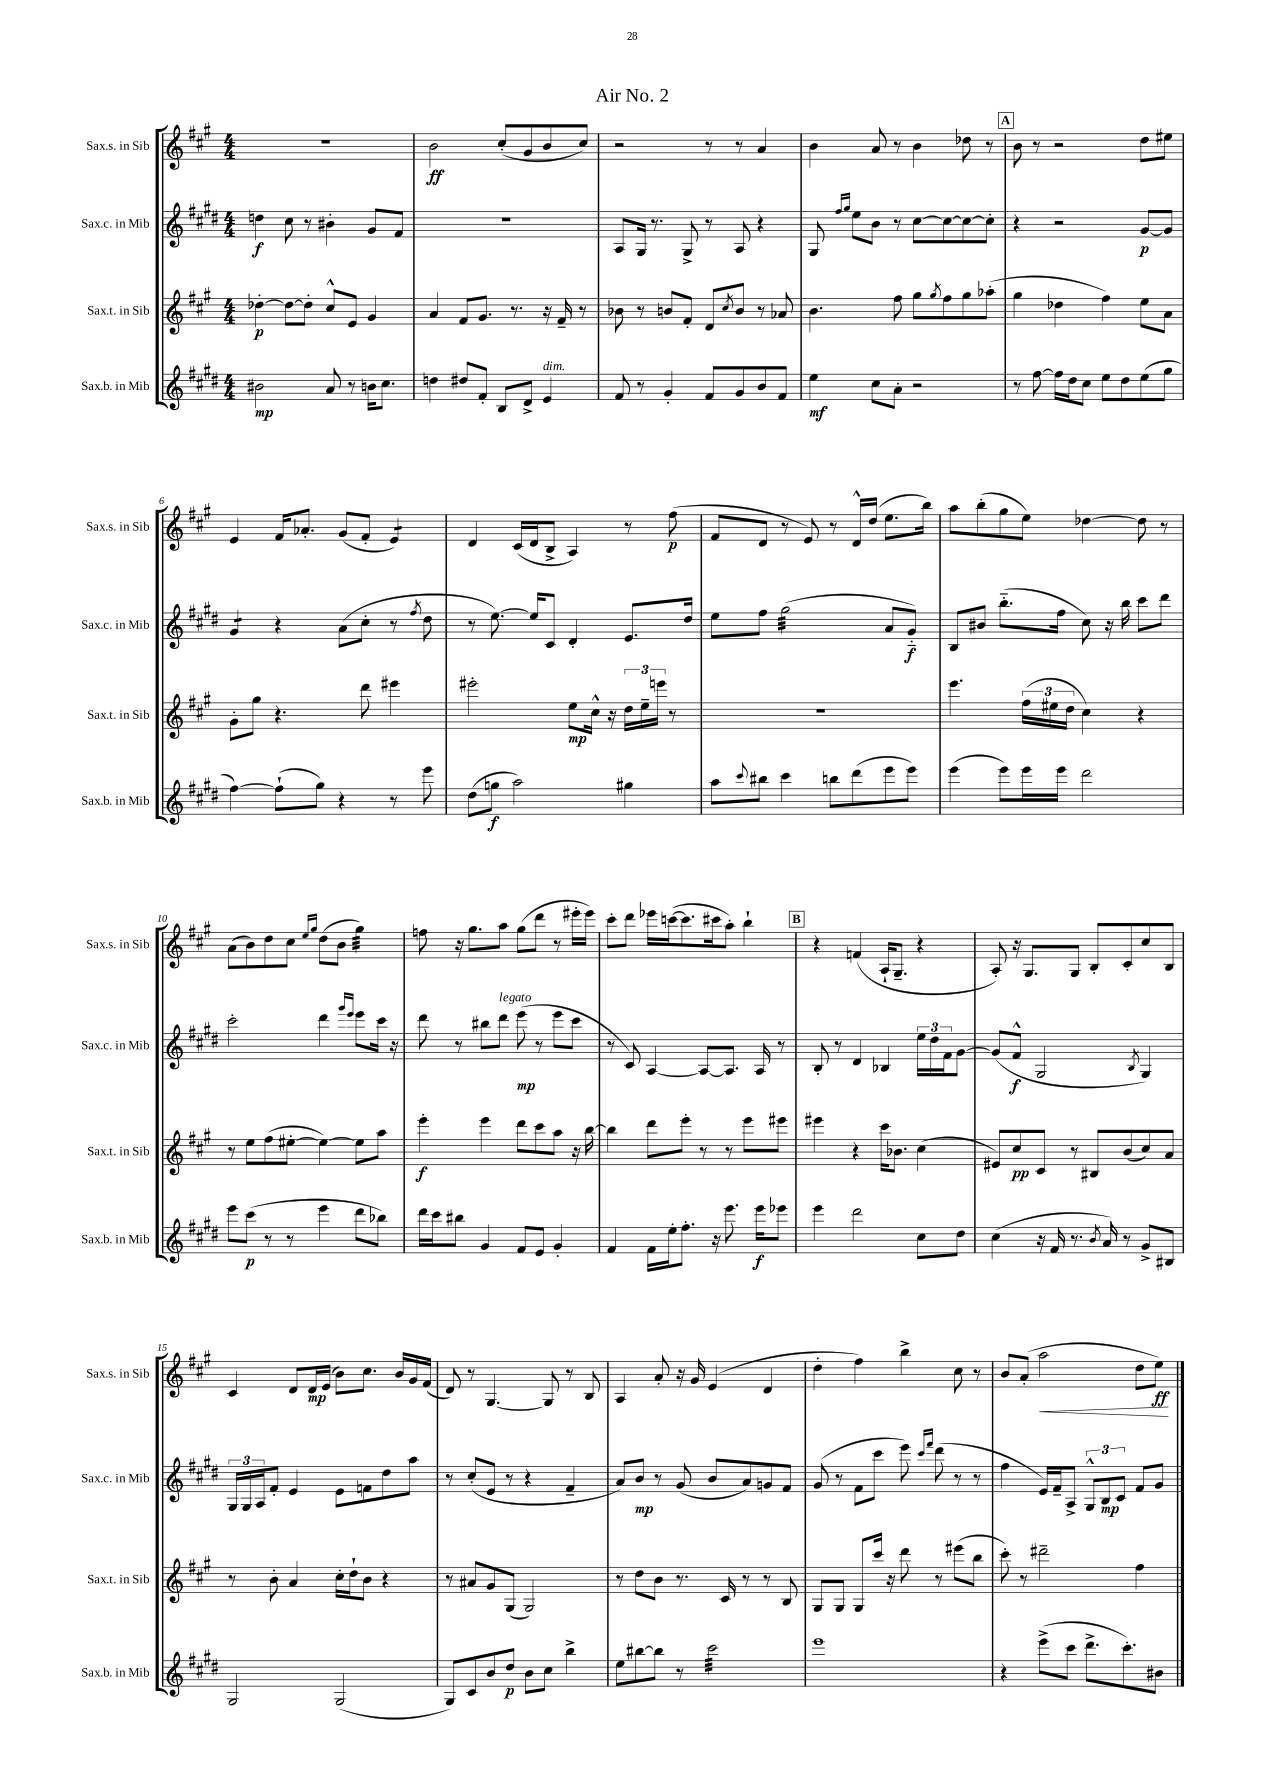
\header { title = "Air No. 2" }
<<
\new StaffGroup <<
\new Staff = "s0" \with { instrumentName = "Sax.s. in Sib" shortInstrumentName = "Sax.s. in Sib" } {
    \clef treble \key a \major \numericTimeSignature \time 4/4
    r1 |
    b'2\ff cis''8-.( gis'8 b'8 cis''8) |
    r2 r8 r8 a'4 |
    b'4 a'8 r8 b'4 des''8 r8 |
    \mark \markup { \box "A" } b'8 r8 r2 d''8 eis''8 |
    e'4 fis'16 aes'8.-. gis'8( fis'8-. e'4:8) |
    d'4 cis'16( d'16 b8-> a4) r8 fis''8\p( |
    fis'8 d'8 r8 e'8) r8 d'16-^ d''16( e''8. b''16) |
    a''8 b''8-.( gis''8 e''8) des''4~ des''8 r8 |
    a'8( b'8) d''8 cis''8 \grace { e''16 gis''16 } d''8( b'8 gis''4:32) |
    f''8 r16 gis''8. a''8 gis''8( d'''8 r8 eis'''16-. eis'''16) |
    cis'''8-. d'''8 ees'''16 c'''16~( c'''8. cis'''16 a''8-.) b''4-! |
    \mark \markup { \box "B" } r4 f'4( a16-! gis8.-- r4 |
    a8-.) r16 gis8. gis8 b8-. cis'8-. cis''8 b8 |
    cis'4 d'8 d'16\mp e'16( b'8) cis''8. b'16 gis'16 fis'16( |
    d'8) r8 gis4.~ gis8 r8 b8 |
    a4 a'8-. r16 gis'16 e'4( d'4 |
    d''4-. fis''4) b''4-> cis''8 r8 |
    b'8 a'8-.( a''2\< d''8 e''8\ff\!) \bar "|." |
}
\new Staff = "s1" \with { instrumentName = "Sax.c. in Mib" shortInstrumentName = "Sax.c. in Mib" } {
    \clef treble \key e \major \numericTimeSignature \time 4/4
    d''4\f cis''8 r8 bis'4-. gis'8 fis'8 |
    R1 |
    a8 gis16 r8. gis8-> r8 a8 r4 |
    gis8 \grace { fis''16 gis''16 } e''8 b'8 r8 cis''8~ cis''8~ cis''8~ cis''8-. |
    \mark \markup { \box "A" } r4 r2 gis'8~\p gis'8 |
    gis'4:8 r4 a'8( cis''8-. r8 \acciaccatura { fis''8 } dis''8 |
    r8 e''8.~) e''16 cis'8 dis'4-. e'8. dis''16 |
    e''8 fis''8 gis''2:32( a'8 gis'8-_\f) |
    b8 bis'8 b''8.-_( fis''16 cis''8) r16 b''16 cis'''8 dis'''8 |
    cis'''2-. dis'''4 \grace { gis'''16 e'''16 } e'''8 cis'''16 r16 |
    dis'''8 r8 bis''8 dis'''8^\markup { \italic "legato" } e'''8\mp( r8 e'''8 cis'''8 |
    r8 cis'8) a4~ a8~ a8. a16 r8 |
    \mark \markup { \box "B" } b8-. r8 dis'4 bes4 \tuplet 3/2 { e''16 dis''16 fis'16 } gis'8~ |
    gis'8( fis'8-^\f gis2 \acciaccatura { b8 } gis4) |
    \tuplet 3/2 { gis16 gis16 a16 } fis'8-. e'4 e'8 f'8 dis''8 a''8 |
    r8 cis''8-.( e'8 r8 r4 fis'4-- |
    a'8) b'8\mp r8 gis'8( b'8 a'8) g'8 fis'8 |
    gis'8( r8 fis'8 cis'''8 e'''8) \grace { cis'''16 fis'''16 } dis'''8( r8 r8 |
    fis''4 e'16) fis'16-- a8-> \tuplet 3/2 { gis8-^ b8\mp cis'8 } fis'8 gis'8 \bar "|." |
}
\new Staff = "s2" \with { instrumentName = "Sax.t. in Sib" shortInstrumentName = "Sax.t. in Sib" } {
    \clef treble \key a \major \numericTimeSignature \time 4/4
    des''4~-.\p des''8~ des''8-. cis''8-^ e'8 gis'4 |
    a'4 fis'8 gis'8. r8. r16 fis'16-- r8 |
    bes'8 r8 b'8 fis'8-. d'8 \acciaccatura { cis''8 } b'8 r8 aes'8 |
    b'4. fis''8 gis''8 \acciaccatura { gis''8 } fis''8 gis''8 aes''8-.( |
    \mark \markup { \box "A" } gis''4 des''4 fis''4) e''8 a'8 |
    gis'8-. gis''8 r4. d'''8 eis'''4 |
    eis'''2-. e''8\mp cis''16-^ r16 \tuplet 3/2 { d''16 e''16-- e'''16 } r8 |
    R1 |
    e'''4. \tuplet 3/2 { fis''16( eis''16 d''16 } cis''4) r4 |
    r8 e''8 fis''8( eis''8~-. eis''4~) eis''8 a''8 |
    e'''4-.\f e'''4 d'''8 cis'''8 a''8 r16 b''16~ |
    b''4 d'''8 e'''8-. r8 r8 e'''8 eis'''8 |
    \mark \markup { \box "B" } eis'''4 r4 cis'''16 bes'8. cis''4( |
    eis'8) cis''8\pp cis'8 r8 bis8 b'8( cis''8) a'8 |
    r8 b'8-. a'4 cis''16-. d''16-! b'8 r4 |
    r8 ais'8 gis'8 gis8( gis2) |
    r8 d''8 b'8 r8. cis'16 r8 r8 b8 |
    gis8 gis8 gis8 cis'''16 r16 d'''8 r8 eis'''8( b''8 |
    cis'''8-.) r8 dis'''2-- fis''4 \bar "|." |
}
\new Staff = "s3" \with { instrumentName = "Sax.b. in Mib" shortInstrumentName = "Sax.b. in Mib" } {
    \clef treble \key e \major \numericTimeSignature \time 4/4
    bis'2\mp a'8 r8 b'16 cis''8. |
    d''4 dis''8 fis'8-. b8 dis'8-> e'4^\markup { \italic "dim." } |
    fis'8 r8 gis'4-. fis'8 gis'8 b'8 fis'8 |
    e''4\mf cis''8 a'8-. r2 |
    \mark \markup { \box "A" } r8 fis''8~ fis''16 dis''16 cis''8 e''8 dis''8 e''8( gis''8 |
    fis''4~) fis''8-!( gis''8) r4 r8 e'''8 |
    dis''8( g''8\f a''2) gis''4 |
    a''8 \appoggiatura { cis'''8 } bis''8 cis'''4 b''8 dis'''8( e'''8 e'''8) |
    e'''4( e'''8) e'''16 e'''16 dis'''2 |
    e'''8 cis'''8\p( r8 r8 e'''4 dis'''8 bes''8) |
    dis'''16 cis'''16 bis''8 gis'4 fis'8 e'8 gis'4-. |
    fis'4 fis'16 e''16-. fis''8.-. r16 e'''8. e'''16\f ees'''8 |
    \mark \markup { \box "B" } e'''4 dis'''2 cis''8 dis''8 |
    cis''4( r16 fis'16 r8. \acciaccatura { b'8 } a'16) r8 gis'8-> bis8 |
    gis2 gis2( |
    gis8) cis'8 b'8 dis''8\p b'8 cis''8 b''4-> |
    e''8 bis''8~ bis''8 r8 cis'''2:32 |
    e'''1 |
    r4 e'''8->( cis'''8 dis'''8.-> cis'''8.-.) bis'8 \bar "|." |
}
>>
>>
